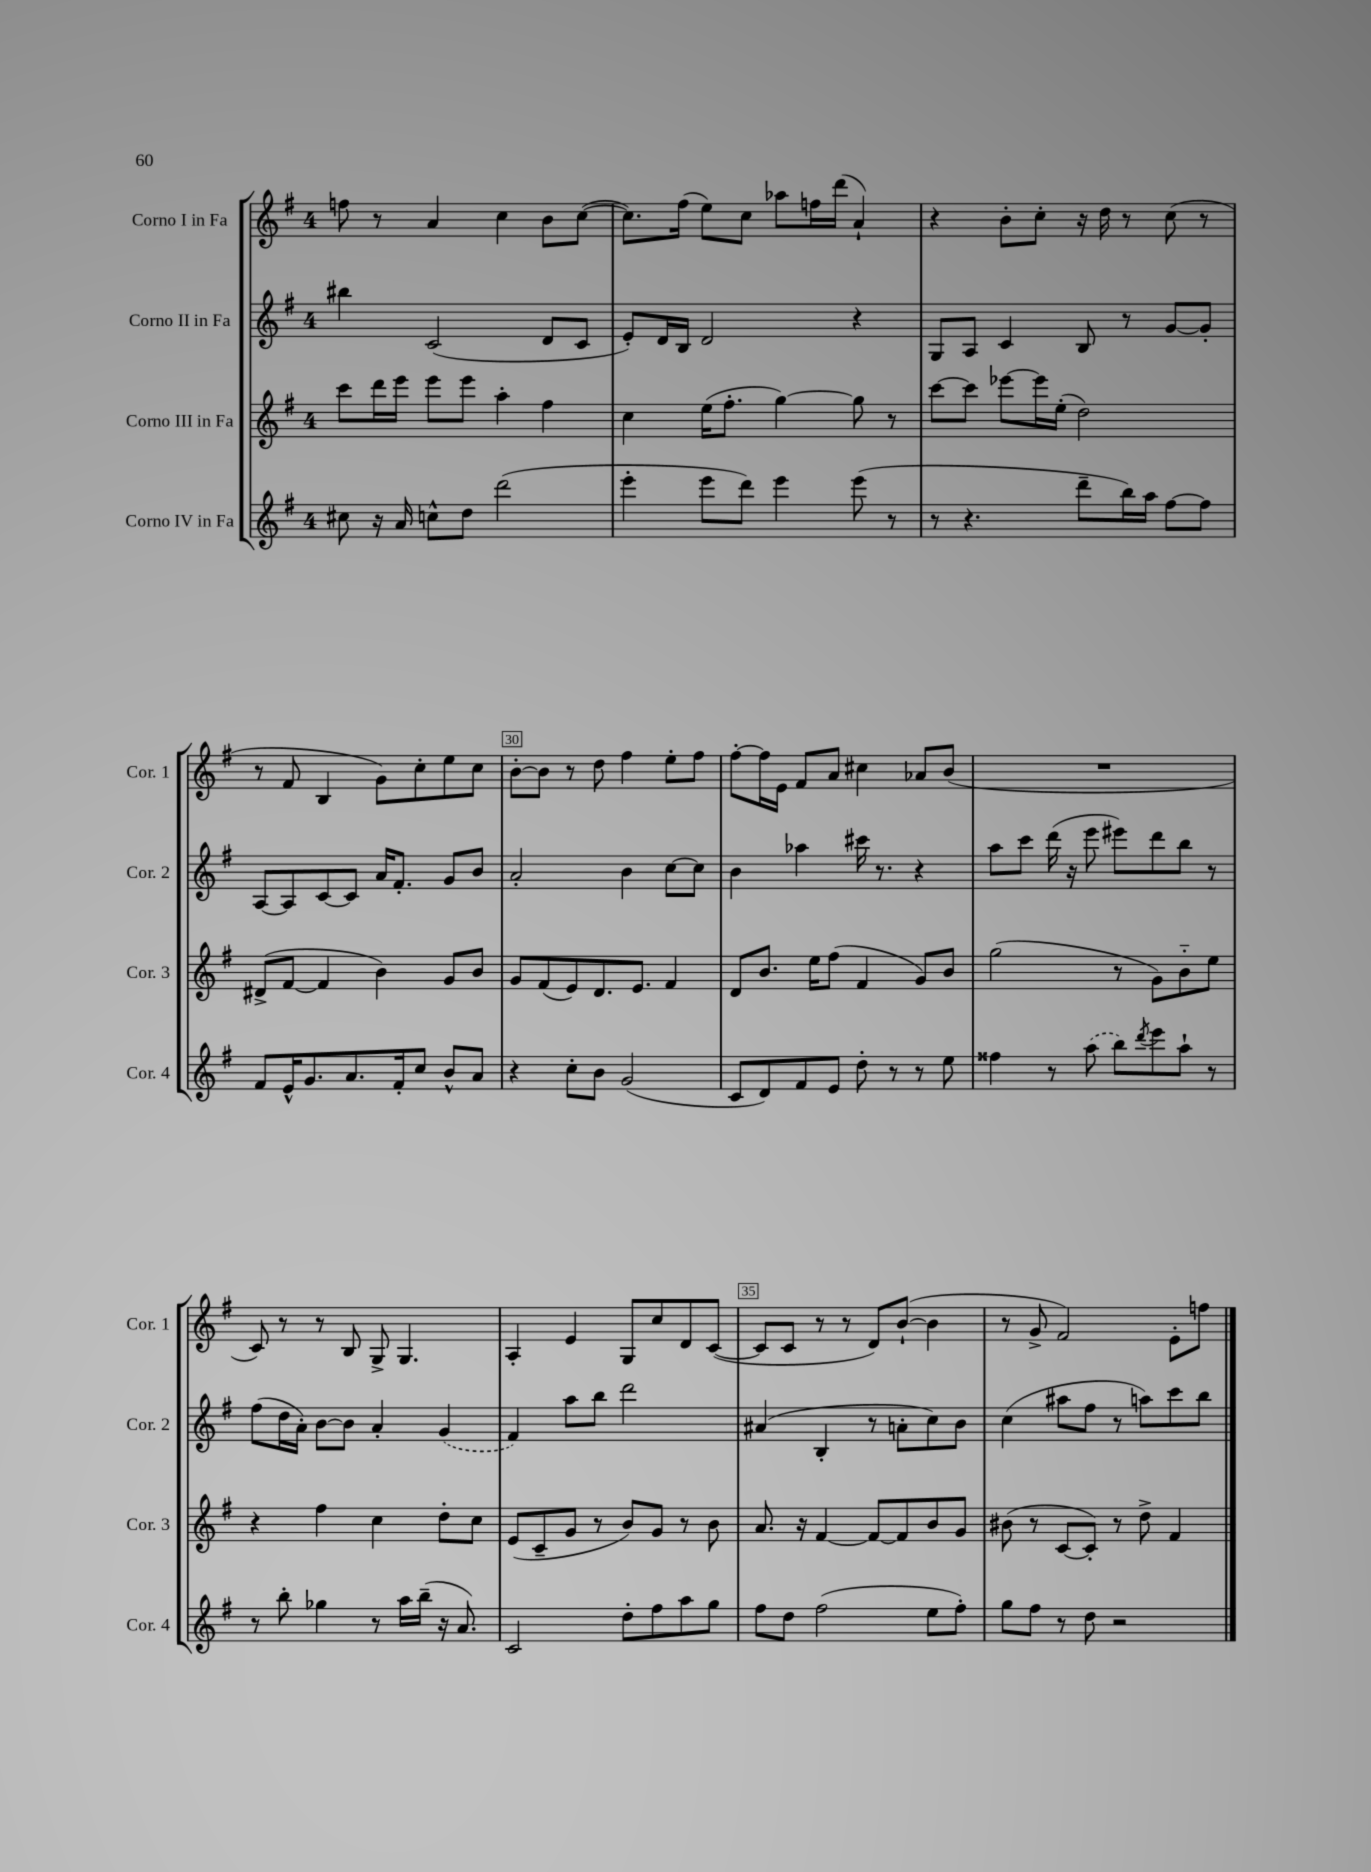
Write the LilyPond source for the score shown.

<<
\new StaffGroup <<
\new Staff = "s0" \with { instrumentName = "Corno I in Fa" shortInstrumentName = "Cor. 1" } {
    \clef treble \key g \major \once \override Staff.TimeSignature.style = #'single-digit \time 4/4
    f''8 r8 a'4 c''4 b'8 c''8~( |
    c''8.) fis''16( e''8) c''8 aes''8 f''16 d'''16( a'4-!) |
    r4 b'8-. c''8-. r16 d''16 r8 c''8( r8 |
    r8 fis'8 b4 g'8) c''8-. e''8 c''8 |
    b'8~-. b'8 r8 d''8 fis''4 e''8-. fis''8 |
    fis''8~-. fis''16 e'16 fis'8 a'8 cis''4 aes'8 b'8( |
    R1 |
    c'8) r8 r8 b8 g8-> g4. |
    a4-. e'4 g8 c''8 d'8 c'8~( |
    c'8 c'8 r8 r8 d'8) b'8~-!( b'4 |
    r8 g'8-> fis'2) e'8-. f''8 \bar "|." |
}
\new Staff = "s1" \with { instrumentName = "Corno II in Fa" shortInstrumentName = "Cor. 2" } {
    \clef treble \key g \major \once \override Staff.TimeSignature.style = #'single-digit \time 4/4
    bis''4 c'2( d'8 c'8 |
    e'8-.) d'16 b16 d'2 r4 |
    g8 a8 c'4 b8 r8 g'8~ g'8-. |
    a8~ a8 c'8~ c'8 a'16 fis'8.-. g'8 b'8 |
    a'2-. b'4 c''8~ c''8 |
    b'4 aes''4 cis'''16 r8. r4 |
    a''8 c'''8 d'''16( r16 e'''8 eis'''8) d'''8 b''8 r8 |
    fis''8( d''16 a'16-.) b'8~ b'8 a'4-. \once \slurDashed g'4( |
    fis'4) a''8 b''8 d'''2 |
    ais'4( b4-. r8 a'8-. c''8) b'8 |
    c''4( ais''8 fis''8 r8 a''8) c'''8 b''8 \bar "|." |
}
\new Staff = "s2" \with { instrumentName = "Corno III in Fa" shortInstrumentName = "Cor. 3" } {
    \clef treble \key g \major \once \override Staff.TimeSignature.style = #'single-digit \time 4/4
    c'''8 d'''16 e'''16 e'''8 e'''8 a''4-. fis''4 |
    c''4 e''16( fis''8.-. g''4~) g''8 r8 |
    c'''8~ c'''8 ees'''8~ ees'''16 e''16-.( d''2) |
    dis'8->( fis'8~ fis'4 b'4) g'8 b'8 |
    g'8 fis'8( e'8) d'8. e'8. fis'4 |
    d'8 b'8. e''16 fis''8( fis'4 g'8) b'8 |
    g''2( r8 g'8) b'8-_ e''8 |
    r4 fis''4 c''4 d''8-. c''8 |
    e'8( c'8-- g'8 r8 b'8) g'8 r8 b'8 |
    a'8. r16 fis'4~ fis'8~ fis'8 b'8 g'8 |
    bis'8( r8 c'8~ c'8-.) r8 d''8-> fis'4 \bar "|." |
}
\new Staff = "s3" \with { instrumentName = "Corno IV in Fa" shortInstrumentName = "Cor. 4" } {
    \clef treble \key g \major \once \override Staff.TimeSignature.style = #'single-digit \time 4/4
    cis''8 r16 a'16 c''8-^ d''8 d'''2( |
    e'''4-. e'''8 d'''8) e'''4 e'''8( r8 |
    r8 r4. d'''8-- b''16) a''16 fis''8~ fis''8 |
    fis'8 e'16-^ g'8. a'8. fis'16-. c''8 b'8-^ a'8 |
    r4 c''8-. b'8 g'2( |
    c'8 d'8) fis'8 e'8 d''8-. r8 r8 e''8 |
    fisis''4 r8 \once \slurDashed a''8( b''8) \acciaccatura { d'''8 } e'''8 a''8-! r8 |
    r8 b''8-. ges''4 r8 a''16 b''16--( r16 a'8.) |
    c'2 d''8-. fis''8 a''8 g''8 |
    fis''8 d''8 fis''2( e''8 fis''8-.) |
    g''8 fis''8 r8 d''8 r2 \bar "|." |
}
>>
>>
\layout { \context { \Score currentBarNumber = #26 \override BarNumber.break-visibility = ##(#f #t #t) barNumberVisibility = #(every-nth-bar-number-visible 5) \override BarNumber.stencil = #(make-stencil-boxer 0.1 0.3 ly:text-interface::print) } }
